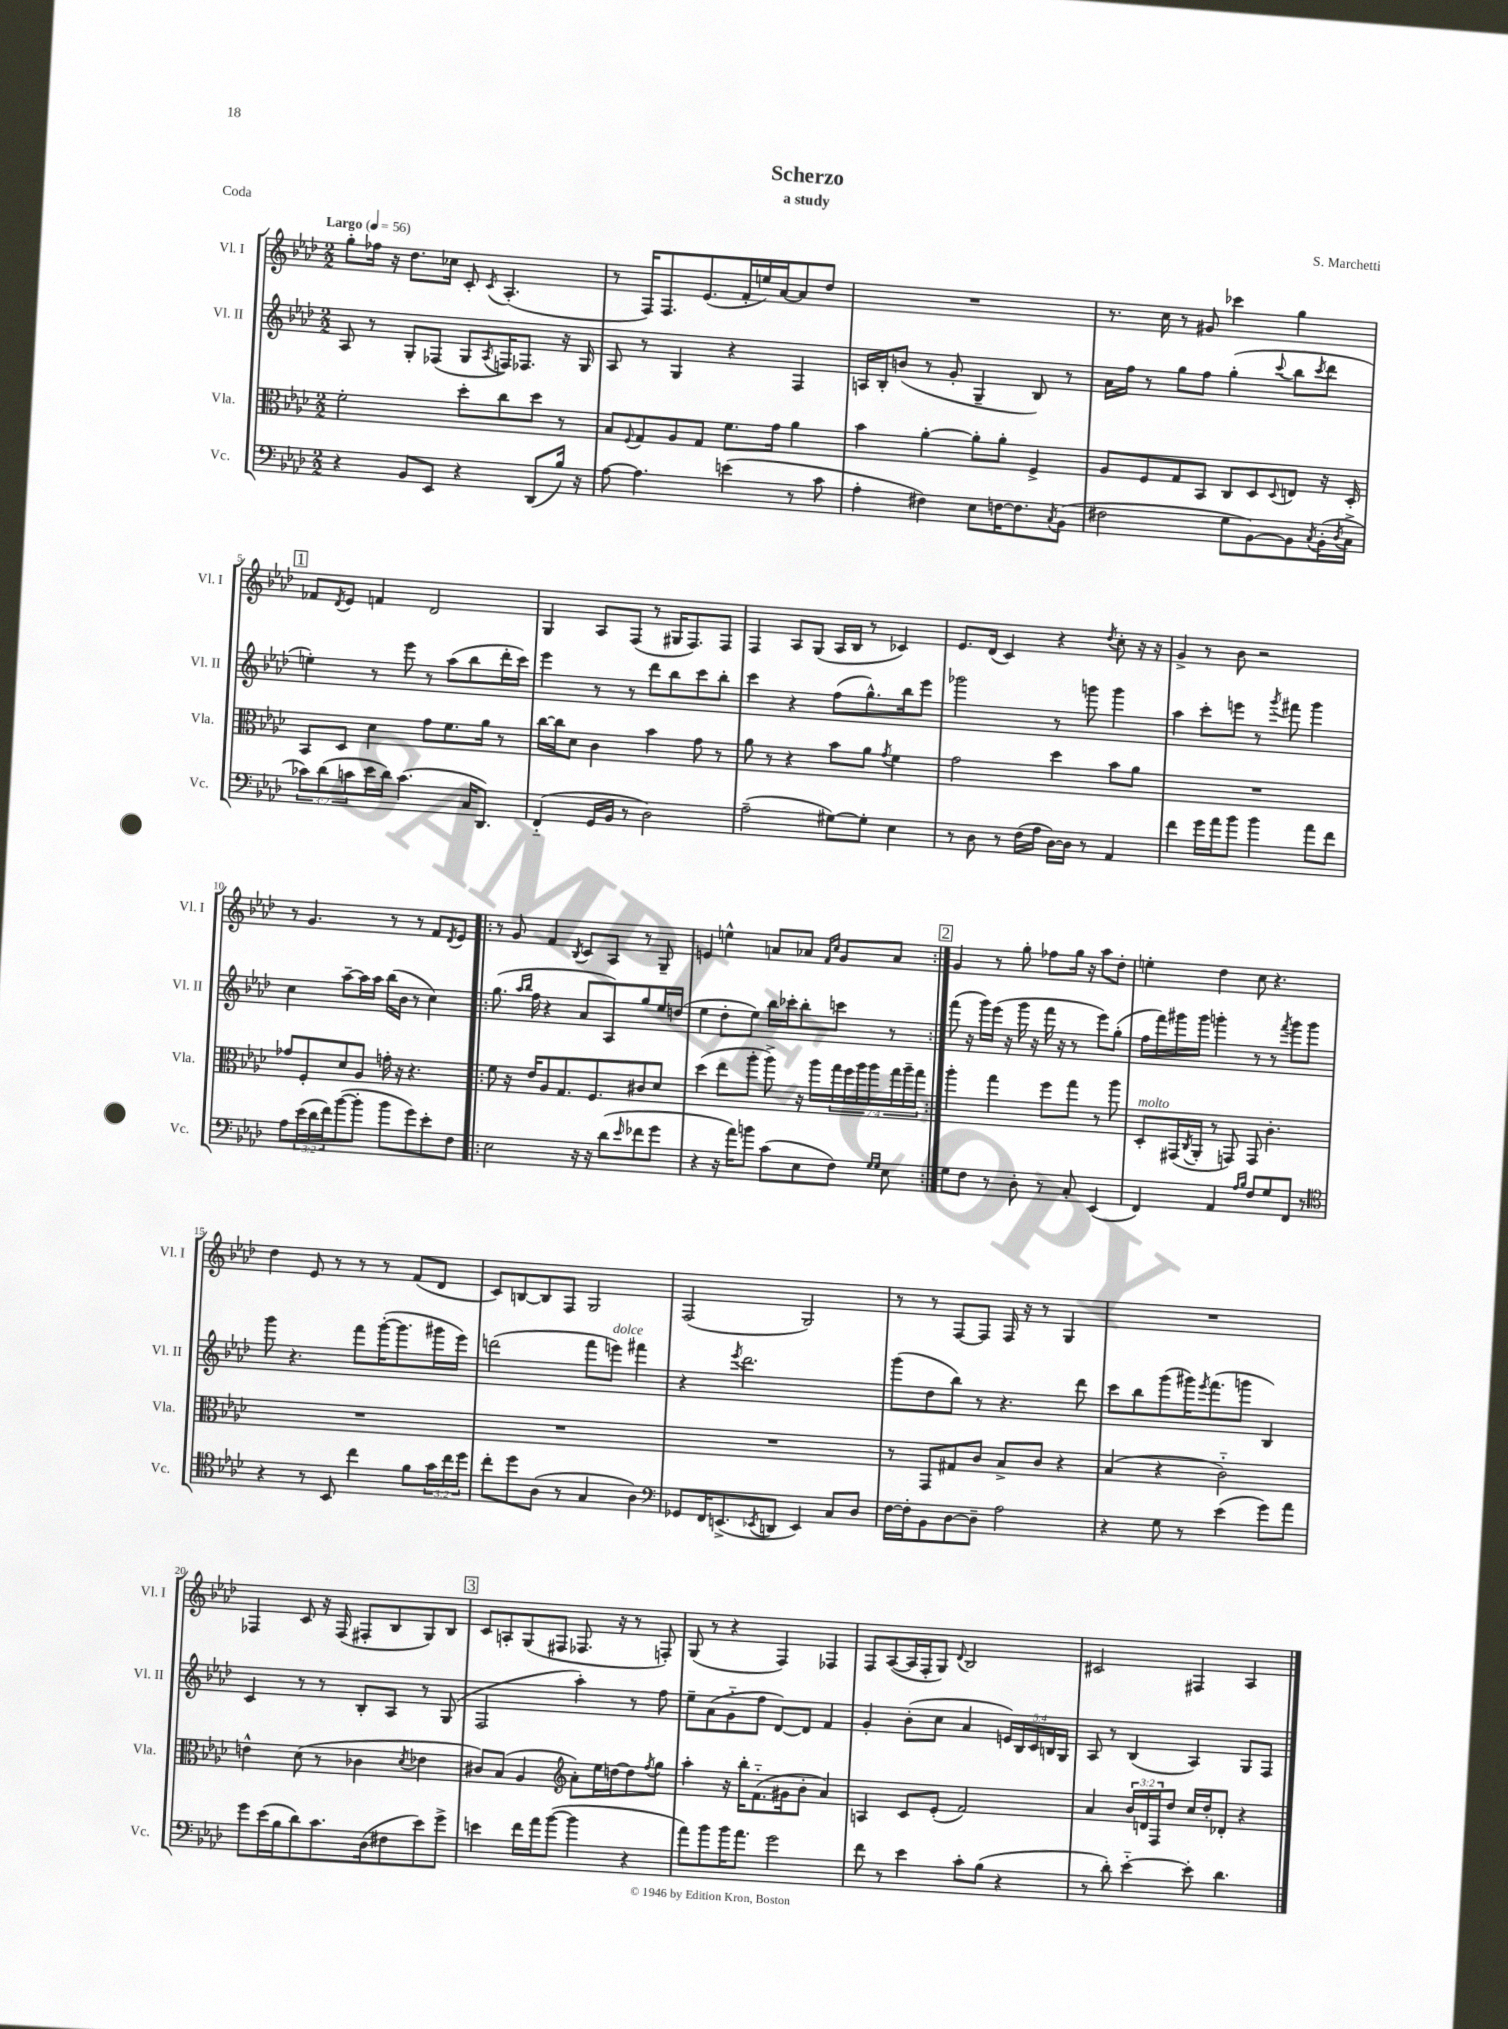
\header { title = "Scherzo" composer = "S. Marchetti" subtitle = "a study" piece = "Coda" }
<<
\new StaffGroup <<
\new Staff = "s0" \with { instrumentName = "Vl. I" shortInstrumentName = "Vl. I" } {
    \clef treble \key aes \major \numericTimeSignature \time 2/2 \tempo "Largo" 4 = 56
    g''8-. fes''16 r16 des''8. ces''16 c'8-. \acciaccatura { c'8 } aes4.-.( |
    r8 f16) f8. ees'8.( f'16-. e''16) aes'16~ aes'8 des''8 |
    R1 |
    r8. c''16 r8 gis'8 ces'''4 g''4 |
    \mark \markup { \box "1" } fes'8 \acciaccatura { des'8 } ees'8 f'4 des'2 |
    g4 aes8 f8( r8 gis16 f8.) f8 |
    f4 aes8 g8( aes16 bes16 r8 ces'4) |
    ees'8. des'16( c'4) r4 \acciaccatura { des''8 } c''8-. r16 r16 |
    g'4-> r8 bes'8 r2 |
    r8 g'4. r8 r8 f'8 \acciaccatura { des'8 } ees'8 |
    \repeat volta 2 { r8 g'8 f'4 \acciaccatura { bes8 } c'8 aes8 r8 g8-- |
    e'4 e''4-^ a'8 aes'8 \grace { f'16 c''16 } g'8 aes'8 | }
    \mark \markup { \box "2" } g'4 r8 g''8-. fes''8 g''16 r16 aes''8 des''8-. |
    e''4-. des''4 c''8 r4. |
    des''4 ees'8 r8 r8 r8 f'8( des'8 |
    c'8) b8~ b8 f8 g2 |
    f2( g2) |
    r8 r8 f8~ f8 f16 r16 r8 g4 |
    R1 |
    fes4 c'8 r16 fes16( fis8-. bes8 g8) bes8 |
    \mark \markup { \box "3" } c'8 a8-. g8( fis8 fes8. r16 r8 f8-.) |
    g8( r8 r4 f4) fes4 |
    f8 aes8~( aes16 f16-. g8) \appoggiatura { des'8 } bes2 |
    cis'2 fis4 aes4 \bar "|." |
}
\new Staff = "s1" \with { instrumentName = "Vl. II" shortInstrumentName = "Vl. II" } {
    \clef treble \key aes \major \numericTimeSignature \time 2/2 \override Staff.TupletNumber.text = #tuplet-number::calc-fraction-text
    aes8 r8 g8-. fes8( g8 \acciaccatura { aes8 } f16) fes8. r16 g16 |
    aes8 r8 g4 r4 f4 |
    a16 bes16-. b'8( r8 g'8-. g4-- bes8) r8 |
    aes'16 f''16 r8 g''8 f''8 g''4-.( \appoggiatura { c'''8 } bes''8 \acciaccatura { c'''8 } des'''8 |
    \mark \markup { \box "1" } e''4-.) r8 ees'''8 r8 aes''8( bes''8 des'''16-. c'''16) |
    ees'''4 r8 r8 des'''8 bes''8 c'''8 bes''8-. |
    c'''4 r4 f''8( g''8.-^) bes''16 ees'''8 |
    ges'''2 r8 g'''8 g'''4 |
    aes''4 c'''8-. e'''8 r8 \acciaccatura { g'''8 } fis'''8 g'''4 |
    c''4 aes''8~-- aes''16 aes''16 bes''16( bes'16 r8 c''4) |
    \repeat volta 2 { g''8.( \grace { aes''16 bes''16 } f''16 r4 aes'8 aes8) g''8 ees''16 d''16( |
    ees''4 des''8-. ees''8) bes''16 ces'''16-. bes''8-. c'''8 r8 | }
    \mark \markup { \box "2" } f'''8( r16 g'''16) ees'''16( r16 g'''16 r16 f'''16 r16 r8 ees'''8) g''8-.( |
    f''16 f'''16) gis'''16 gis'''16 g'''4-. r8 r8 \acciaccatura { f'''8 } g'''8 g'''8 |
    g'''8 r4. f'''8 g'''16~-.( g'''8. gis'''16 ees'''16) |
    d'''2( f'''8 e'''8^\markup { \italic "dolce" }) fis'''4 |
    r4 \acciaccatura { ees'''8 } des'''2. |
    g'''8( des''8 bes''8) r8 r4. des'''8 |
    c'''8 bes''8 g'''8( gis'''16) \acciaccatura { ees'''8 } f'''8.( g'''8 bes4) |
    c'4 r8 r8 bes8-. aes8 r8 g8( |
    \mark \markup { \box "3" } f2 aes''4-.) r8 f''8 |
    ees''8-- aes'8( g'8-_ f''8 des'8~) des'8 f'4 |
    g'4-. bes'8-.( c''8 aes'4 \tuplet 5/4 { e'16) bes16 c'16 b16 g16 } |
    aes8 r8 bes4( aes4) g8 f8 \bar "|." |
}
\new Staff = "s2" \with { instrumentName = "Vla." shortInstrumentName = "Vla." } {
    \clef alto \key aes \major \numericTimeSignature \time 2/2 \override Staff.TupletNumber.text = #tuplet-number::calc-fraction-text
    f'2-. des''8-. c''8 des''8 r8 |
    bes8 \appoggiatura { f8 } g8 aes8 g8 f'8. g'16 aes'4 |
    bes'4 aes'4~-. aes'8-. aes'8-. f4-> |
    aes8 f8 g8 bes,8 c8 des8 \appoggiatura { des8 } e8 r16 des16-. |
    \mark \markup { \box "1" } bes,8 des8 des'4 g'8 f'8. aes'16 r8 |
    c''16~ c''16 des'8 c'4 bes'4 g'8 r8 |
    aes'8 r8 r4 bes'8 aes'8 \acciaccatura { g'8 } f'4 |
    g'2 des''4 bes'8 aes'8 |
    R1 |
    ges'8 f8-. des'8 aes8 g'16-. r16 r4. |
    \repeat volta 2 { f'8 r16 ees'16 aes8 g8. f8. cis'8 des'8 |
    des''4( ees''8 aes''8-. aes''8->) r16 aes''16 \tuplet 7/4 { g''16 f''16 aes''16 aes''16 g''16 aes''16-- g''16 } | }
    \mark \markup { \box "2" } aes''4-. g''4 f''8 g''8 r8 aes''8 |
    des8-.^\markup { \italic "molto" } gis,16( \acciaccatura { c8 } aes,16-. r8 g,8) g,8 c'4.-. |
    R1 |
    R1 |
    R1 |
    r8 g,8 gis8 c'8 bes8-> c'8 r4 |
    bes4( r4 c'2-_) |
    e'4-^ des'8( r8 ces'4 \acciaccatura { des'8 } ees'4 |
    \mark \markup { \box "3" } cis'8) bes8( aes4 \clef treble aes'8-.) ees''16 d''16~ d''8 \acciaccatura { f''8 } g''8 |
    aes''4-. r16 bes''16-. f'8.-_( gis'16 bes'8-. aes'4) |
    a4 c'8 ees'8-.( f'2) |
    aes'4 \tuplet 3/2 { bes'16 d'16 f16 } des''8 c''16 des''16-. des'8-. r4 \bar "|." |
}
\new Staff = "s3" \with { instrumentName = "Vc." shortInstrumentName = "Vc." } {
    \clef bass \key aes \major \numericTimeSignature \time 2/2 \override Staff.TupletNumber.text = #tuplet-number::calc-fraction-text
    r4 bes,8 ees,8 r4 des,8( bes16) r16 |
    aes8~ aes4. e'4( r8 c'8 |
    aes4-. fis4) ees8 f16~ f8. \acciaccatura { c8 } bes,8( |
    fis2 g8 bes,8~) bes,8 \acciaccatura { c8 } bes,16-.( \acciaccatura { des8 } c16-> |
    \mark \markup { \box "1" } \tuplet 3/2 { ces'8) des'8( c'8 } ees'16 des'16) c'4.( c16 des,8.) |
    f,4-_( g,16 bes,16 r8 des2) |
    aes2--( gis8~) gis8-. ees4 |
    r8 des8 r8 f16( aes16 des16~) des16 r8 aes,4 |
    f'4 g'16 aes'16 bes'8 bes'4 aes'8 f'8 |
    aes8 \tuplet 3/2 { ees'16( des'16 f'16) } bes'8~( bes'8-. bes'8 g'8) ees'8-. f8 |
    \repeat volta 2 { ees2 r16 r16 des'8( \grace { ees'16 } fes'8 g'8 |
    r4 r16 aes'16) b'8 c'8( ees8 f8) \grace { g16 g16 } ees8 | }
    \mark \markup { \box "2" } g8 f8 r8 des8-. r8 c8-. ees,4( |
    f,4) aes,4 \grace { aes16 bes16 } f8 g8 f,8 r8 |
    \clef tenor r4 r8 bes,8 c''4 f'8 \tuplet 3/2 { g'16 c''16 des''16 } |
    c''8-. des''8 aes8( r8 g4 aes4) |
    \clef bass ges,8 f,16 e,8.->( \acciaccatura { ees,8 } d,8 ees,4) c8 des8 |
    f16~ f16-. bes,8 des8~ des8-- aes2 |
    r4 g8 r8 ees'4( g'8) aes'8 |
    g'8 ees'16( bes16 des'8) c'8. des16( fis8 ees'8) g'8-> |
    \mark \markup { \box "3" } e'4 f'16 aes'16 bes'8~( bes'4 r4 |
    aes'8) bes'8 bes'16 aes'8. g'2 |
    f'8 r8 ees'4 c'8-. bes8( r4 |
    r8 des'8-.) ees'4~-_ ees'8-. des'4. \bar "|." |
}
>>
>>
